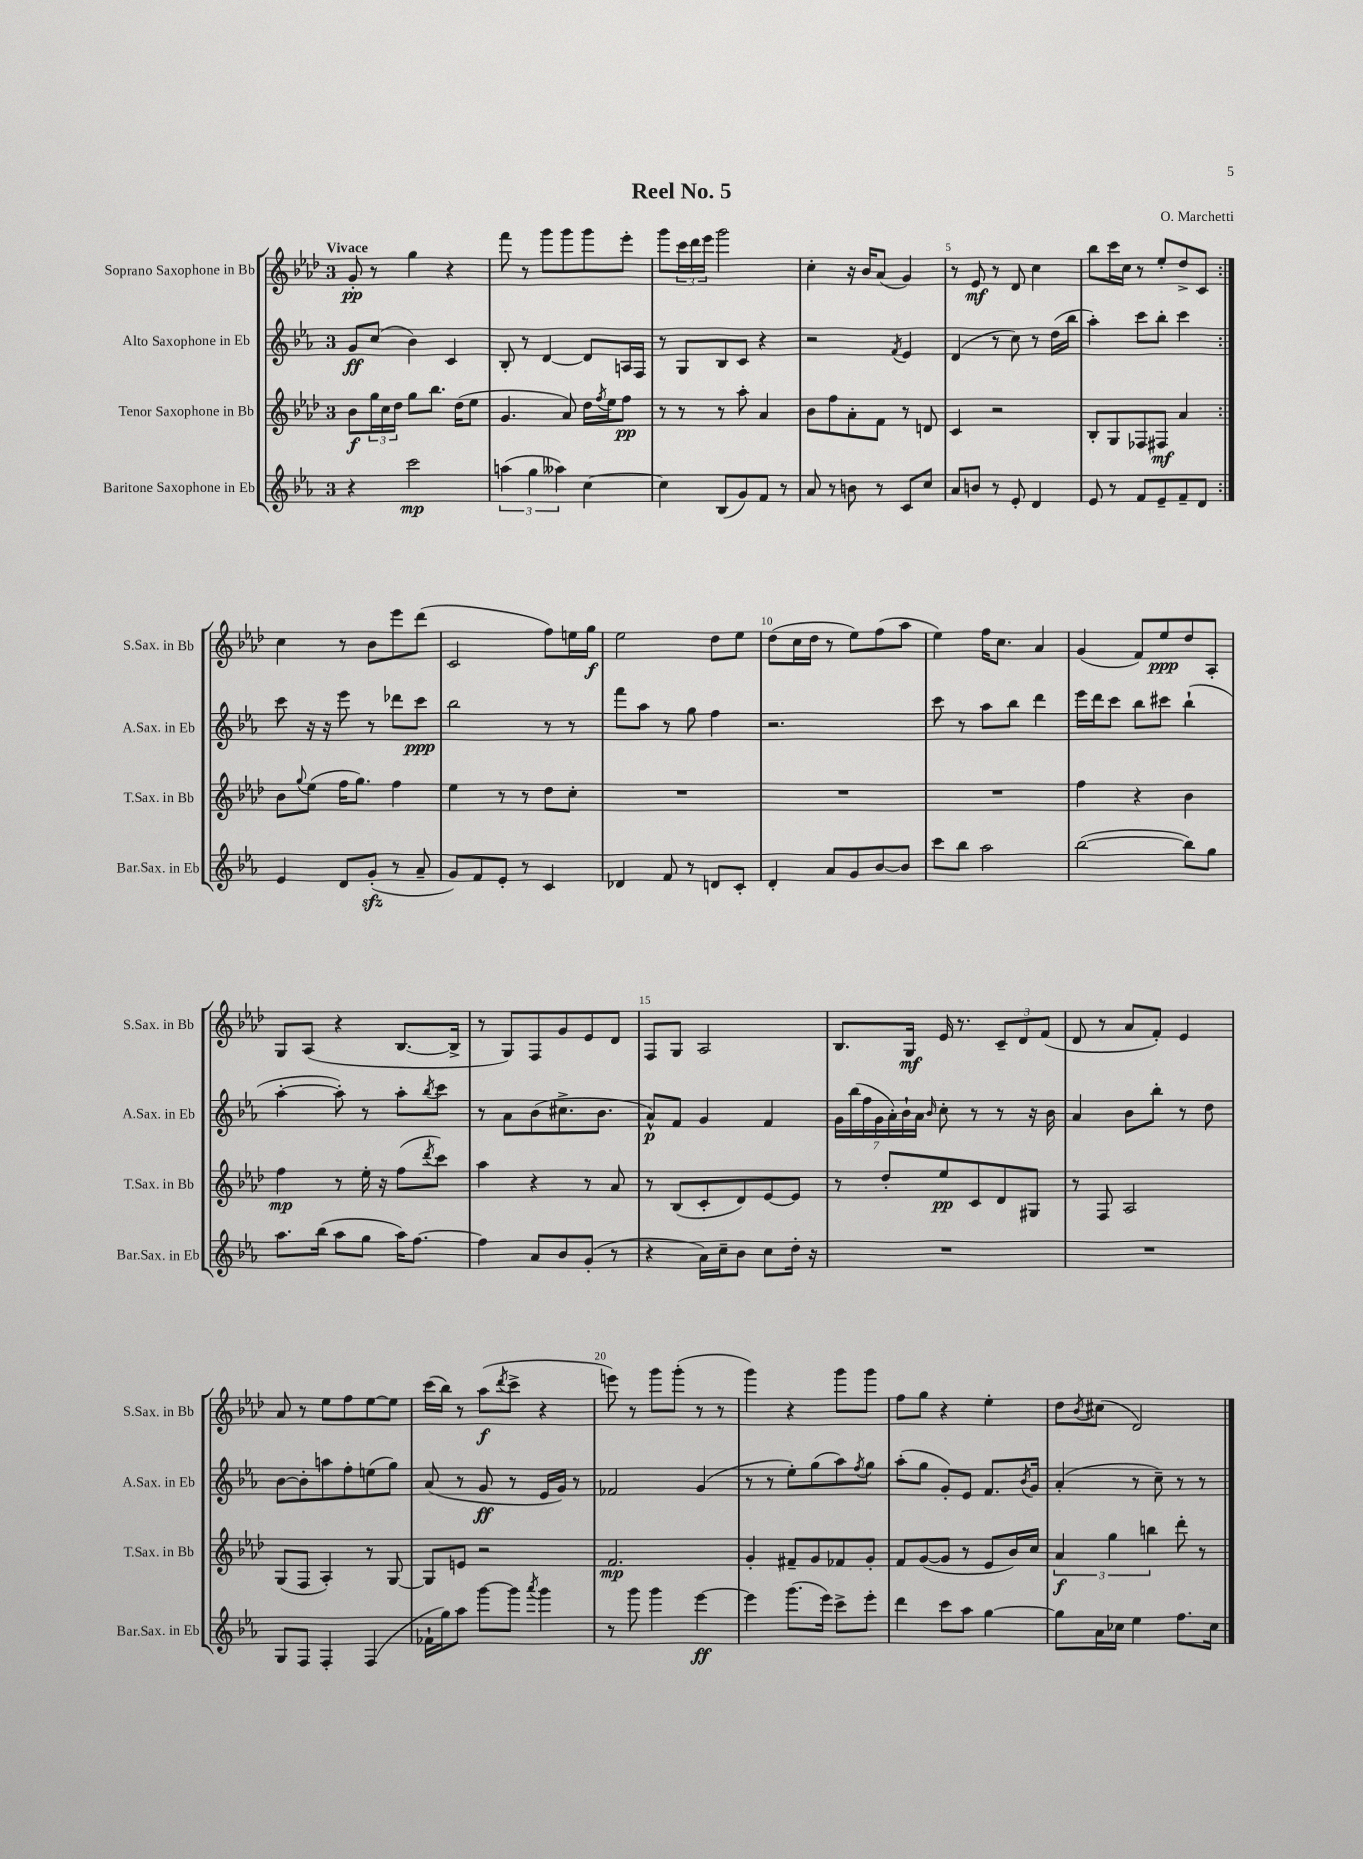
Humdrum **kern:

**kern	**dynam	**kern	**dynam	**kern	**dynam	**kern	**dynam
*part4	*part4	*part3	*part3	*part2	*part2	*part1	*part1
*staff4	*staff4	*staff3	*staff3	*staff2	*staff2	*staff1	*staff1
*I"Baritone Saxophone in Eb	*	*I"Tenor Saxophone in Bb	*	*I"Alto Saxophone in Eb	*	*I"Soprano Saxophone in Bb	*
*I'Bar.Sax. in Eb	*	*I'T.Sax. in Bb	*	*I'A.Sax. in Eb	*	*I'S.Sax. in Bb	*
*clefG2	*	*clefG2	*	*clefG2	*	*clefG2	*
*k[b-e-a-]	*	*k[b-e-a-d-]	*	*k[b-e-a-]	*	*k[b-e-a-d-]	*
*M3/4	*	*M3/4	*	*M3/4	*	*M3/4	*
=1	=1	=1	=1	=1	=1	=1	=1
!	!	!	!	!	!	!LO:TX:a:B:t=Vivace	!
4r	.	8b-\L	f	8g/L	ff	8g'/	pp
.	.	24gg\L	.	(8cc/J	.	8r	.
.	.	24cc\	.	.	.	.	.
.	.	24dd-\JJ	.	.	.	.	.
2ccc\	mp	8gg\L	.	4b-\)	.	4gg\	.
.	.	8.bb-\J	.	.	.	.	.
.	.	.	.	4c/	.	4r	.
.	.	(16dd-\KL	.	.	.	.	.
.	.	8ee-\J	.	.	.	.	.
=2	=2	=2	=2	=2	=2	=2	=2
(6aan\	.	4.g/	.	8B-'/	.	8fff\	.
.	.	.	.	8r	.	8r	.
6gg\	.	.	.	.	.	.	.
.	.	.	.	[4d/	.	8ggg\L	.
6aa--X\)	.	.	.	.	.	.	.
.	.	8a-/)	.	.	.	8ggg\	.
[4cc\	.	16dd-\LL	.	8d/L]	.	8ggg\	.
.	.	8qff/	.	.	.	.	.
.	.	16ee-\J	.	.	.	.	.
.	.	8ff\J	pp	16An/L	.	8eee-'\J	.
.	.	.	.	16F/JJ	.	.	.
=3	=3	=3	=3	=3	=3	=3	=3
4cc\]	.	8r	.	8r	.	8ggg\L	.
.	.	8r	.	8G/L	.	24ccc\L	.
.	.	.	.	.	.	24ddd-\	.
.	.	.	.	.	.	24eee-\JJ	.
(8B-/L	.	8r	.	8B-/	.	2ggg\	.
8g/)	.	8aa-'\	.	8c/J	.	.	.
8f/J	.	4a-/	.	4r	.	.	.
8r	.	.	.	.	.	.	.
=4	=4	=4	=4	=4	=4	=4	=4
8a-/	.	8b-\L	.	2r	.	4cc'\	.
8r	.	8ff\	.	.	.	.	.
8bn\	.	8a-'\	.	.	.	16r	.
.	.	.	.	.	.	16b-/KL	.
8r	.	8f\J	.	.	.	(8a-/J	.
.	.	.	.	8qf/	.	.	.
8c/L	.	8r	.	4e-/	.	4g/)	.
8cc/J	.	8dn/	.	.	.	.	.
=5	=5	=5	=5	=5	=5	=5	=5
8a-/L	.	4c/	.	(4d/	.	8r	.
8bn/J	.	.	.	.	.	8e-/	mf
8r	.	2r	.	8r	.	8r	.
8e-'/	.	.	.	8cc\)	.	8d-/	.
4d/	.	.	.	8r	.	4cc\	.
.	.	.	.	(16dd\LL	.	.	.
.	.	.	.	16bb-\JJ	.	.	.
=6	=6	=6	=6	=6	=6	=6	=6
8e-/	.	8B-'/L	.	4aa-'\)	.	8bb-\L	.
8r	.	8G/	.	.	.	16ccc\L	.
.	.	.	.	.	.	16cc\JJ	.
8f/L	.	8F-X/	.	8ccc\L	.	8r	.
8e-~/	.	8F#X/J	mf	8bb-'\J	.	8ee-'/L	.
8f~/	.	4a-/	.	4ccc\	.	8dd-^/	.
8d/J	.	.	.	.	.	8c/J	.
!!LO:LB:g=z
=7:|!	=7:|!	=7:|!	=7:|!	=7:|!	=7:|!	=7:|!	=7:|!
4e-/	.	8b-\L	.	8ccc\	.	4cc\	.
.	.	8qqgg/	.	.	.	.	.
.	.	(8ee-\J	.	16r	.	.	.
.	.	.	.	16r	.	.	.
8d/L	.	16ff\KL	.	8eee-\	.	8r	.
.	.	8.gg\J)	.	.	.	.	.
(8gzz'/J	.	.	.	8r	.	8b-\L	.
8r	.	4ff\	.	8ddd-X\L	.	8eee-\	.
8a-~/	.	.	.	8ccc\J	ppp	(8ddd-\J	.
=8	=8	=8	=8	=8	=8	=8	=8
8g/L)	.	4ee-\	.	2bb-\	.	2c/	.
8f/	.	.	.	.	.	.	.
8e-'/J	.	8r	.	.	.	.	.
8r	.	8r	.	.	.	.	.
4c/	.	8dd-\L	.	8r	.	8ff\L)	.
.	.	8cc'\J	.	8r	.	16een\L	.
.	.	.	.	.	.	16gg\JJ	f
=9	=9	=9	=9	=9	=9	=9	=9
4d-X/	.	2.r	.	8fff\L	.	2ee-\	.
.	.	.	.	8aa-\J	.	.	.
8f/	.	.	.	8r	.	.	.
8r	.	.	.	8gg\	.	.	.
8dn/L	.	.	.	4ff\	.	8dd-\L	.
8c'/J	.	.	.	.	.	8ee-\J	.
=10	=10	=10	=10	=10	=10	=10	=10
4d'/	.	2.r	.	2.r	.	(8dd-\L	.
.	.	.	.	.	.	16cc\L	.
.	.	.	.	.	.	16dd-\JJ	.
8a-/L	.	.	.	.	.	8r	.
8g/	.	.	.	.	.	8ee-\L)	.
[8b-/	.	.	.	.	.	(8ff\	.
8b-/J]	.	.	.	.	.	8aa-\J	.
=11	=11	=11	=11	=11	=11	=11	=11
8ccc\L	.	2.r	.	8ccc\	.	4ee-\)	.
8bb-\J	.	.	.	8r	.	.	.
2aa-\	.	.	.	8aa-\L	.	16ff\KL	.
.	.	.	.	.	.	8.cc\J	.
.	.	.	.	8bb-\J	.	.	.
.	.	.	.	4ddd\	.	4a-/	.
=12	=12	=12	=12	=12	=12	=12	=12
([2bb-\	.	4ff\	.	16eee-\LL	.	(4g/	.
.	.	.	.	16ddd\J	.	.	.
.	.	.	.	8ccc\J	.	.	.
.	.	4r	.	8bb-\L	.	8f/L)	.
.	.	.	.	8ccc#X\J	.	8ee-/	ppp
8bb-\L])	.	4b-\	.	(4bb-`\	.	8dd-/	.
8gg\J	.	.	.	.	.	8A-'/J	.
!!LO:LB:g=z
=13	=13	=13	=13	=13	=13	=13	=13
8.aa-\L	.	4ff\	mp	[4aa-'\	.	8G/L	.
.	.	.	.	.	.	(8A-/J	.
(16bb-\Jk	.	.	.	.	.	.	.
8aa-\L	.	8r	.	8aa-'\])	.	4r	.
8gg\J	.	16ee-'\	.	8r	.	.	.
.	.	16r	.	.	.	.	.
16aa-\KL)	.	(8ff\L	.	8aa-'\L	.	[8.B-/L	.
[8.ff\J	.	.	.	.	.	.	.
.	.	8qddd-/	.	8qbb-/	.	.	.
.	.	8ccc\J)	.	8ccc\J	.	.	.
.	.	.	.	.	.	16B-^/Jk]	.
=14	=14	=14	=14	=14	=14	=14	=14
4ff\]	.	4aa-\	.	8r	.	8r	.
.	.	.	.	8a-\L	.	8G/L)	.
8a-/L	.	4r	.	(8b-\	.	8F/	.
8b-/	.	.	.	8.cc#X^\	.	8g/	.
(8g'/J	.	8r	.	.	.	8e-/	.
.	.	.	.	8.b-\J	.	.	.
8r	.	8a-/	.	.	.	8d-/J	.
=15	=15	=15	=15	=15	=15	=15	=15
4r	.	8r	.	8a-^^/L)	p	8F/L	.
.	.	(8B-/L	.	8f/J	.	8G/J	.
16a-\LL)	.	8c'/	.	4g/	.	2A-/	.
16cc~\J	.	.	.	.	.	.	.
8b-\J	.	8d-/)	.	.	.	.	.
8cc\L	.	[8e-/	.	4f/	.	.	.
16dd'\Jk	.	8e-/J]	.	.	.	.	.
16r	.	.	.	.	.	.	.
=16	=16	=16	=16	=16	=16	=16	=16
2.r	.	8r	.	28g\LL	.	8.B-/L	.
.	.	.	.	(28bb-\	.	.	.
.	.	.	.	28ff\	.	.	.
.	.	.	.	28g\	.	.	.
.	.	8dd-'/L	.	.	.	.	.
.	.	.	.	28a-'\)	.	.	.
.	.	.	.	28b-`\	.	.	.
.	.	.	.	.	.	16G/Jk	mf
.	.	.	.	28a-\JJ	.	.	.
.	.	.	.	16qqb-/	.	.	.
.	.	8ee-/	pp	8cc'\	.	16e-/	.
.	.	.	.	.	.	8.r	.
.	.	8c/	.	8r	.	.	.
.	.	8d-/	.	8r	.	12c~/L	.
.	.	.	.	.	.	12d-/	.
.	.	8G#X/J	.	16r	.	.	.
.	.	.	.	.	.	(12f/J	.
.	.	.	.	16b-\	.	.	.
=17	=17	=17	=17	=17	=17	=17	=17
2.r	.	8r	.	4a-/	.	8d-/	.
.	.	8F/	.	.	.	8r	.
.	.	2A-/	.	8b-\L	.	8a-/L	.
.	.	.	.	8bb-'\J	.	8f'/J)	.
.	.	.	.	8r	.	4e-/	.
.	.	.	.	8dd\	.	.	.
!!LO:LB:g=z
=18	=18	=18	=18	=18	=18	=18	=18
8G/L	.	(8G/L	.	[8b-\L	.	8a-/	.
8F/J	.	8F/J	.	8b-'\]	.	8r	.
4F'/	.	4A-'/)	.	8aan\	.	8ee-\L	.
.	.	.	.	8ff'\	.	8ff\	.
(4F/	.	8r	.	(8een\	.	[8ee-\	.
.	.	[8G/	.	8gg\J)	.	8ee-\J]	.
=19	=19	=19	=19	=19	=19	=19	=19
16f-X`\LL	.	8G/L]	.	(8a-/	.	(16ccc\LL	.
16gg\J)	.	.	.	.	.	16bb-\JJ)	.
8aa-\J	.	8en/J	.	8r	.	8r	.
[8ggg\L	.	2r	.	8g/	ff	(8aa-\L	f
.	.	.	.	.	.	8qddd-/	.
8ggg\J]	.	.	.	8r	.	8ccc^\J	.
8qaaa-/	.	.	.	.	.	.	.
4ggg\	.	.	.	16e-/LL	.	4r	.
.	.	.	.	16g/JJ)	.	.	.
.	.	.	.	8r	.	.	.
=20	=20	=20	=20	=20	=20	=20	=20
8r	.	2.f/	mp	2f-X/	.	8eeen\)	.
8ggg\	.	.	.	.	.	8r	.
4ggg\	.	.	.	.	.	8ggg\L	.
.	.	.	.	.	.	(8ggg'\J	.
[4eee-\	ff	.	.	(4g/	.	8r	.
.	.	.	.	.	.	8r	.
=21	=21	=21	=21	=21	=21	=21	=21
4eee-\]	.	4g'/	.	8r	.	4ggg\)	.
.	.	.	.	8r	.	.	.
(8.ggg\L	.	8f#X~/L	.	8ee-'\L)	.	4r	.
.	.	8g/	.	(8gg\	.	.	.
16eee-\Jk)	.	.	.	.	.	.	.
8ccc^\L	.	8f-X/	.	8aa-\)	.	8ggg\L	.
.	.	.	.	8qff/	.	.	.
8eee-'\J	.	8g'/J	.	8gg\J	.	8ggg\J	.
=22	=22	=22	=22	=22	=22	=22	=22
4ddd\	.	8f/L	.	(8aa-'\L	.	8ff\L	.
.	.	([8g/	.	8gg\J	.	8gg\J	.
8ccc\L	.	8g/J]	.	8g'/L)	.	4r	.
8aa-\J	.	8r	.	8e-/J	.	.	.
[4gg\	.	8e-/L	.	8.f/L	.	4ee-'\	.
.	.	16b-/L)	.	.	.	.	.
.	.	.	.	8qb-/	.	.	.
.	.	16cc/JJ	.	16g/Jk	.	.	.
=23	=23	=23	=23	=23	=23	=23	=23
8gg\L]	.	6a-/	f	(4a-'/	.	8dd-\L	.
.	.	.	.	.	.	8qb-/	.
16a-\L	.	.	.	.	.	(8cc#X\J	.
.	.	6gg\	.	.	.	.	.
16cc-X\JJ	.	.	.	.	.	.	.
4ee-\	.	.	.	8r	.	2d-/)	.
.	.	6bbn\	.	.	.	.	.
.	.	.	.	8cc~\)	.	.	.
8.ff\L	.	8ddd-'\	.	8r	.	.	.
.	.	8r	.	8r	.	.	.
16cc-\Jk	.	.	.	.	.	.	.
==	==	==	==	==	==	==	==
*-	*-	*-	*-	*-	*-	*-	*-
